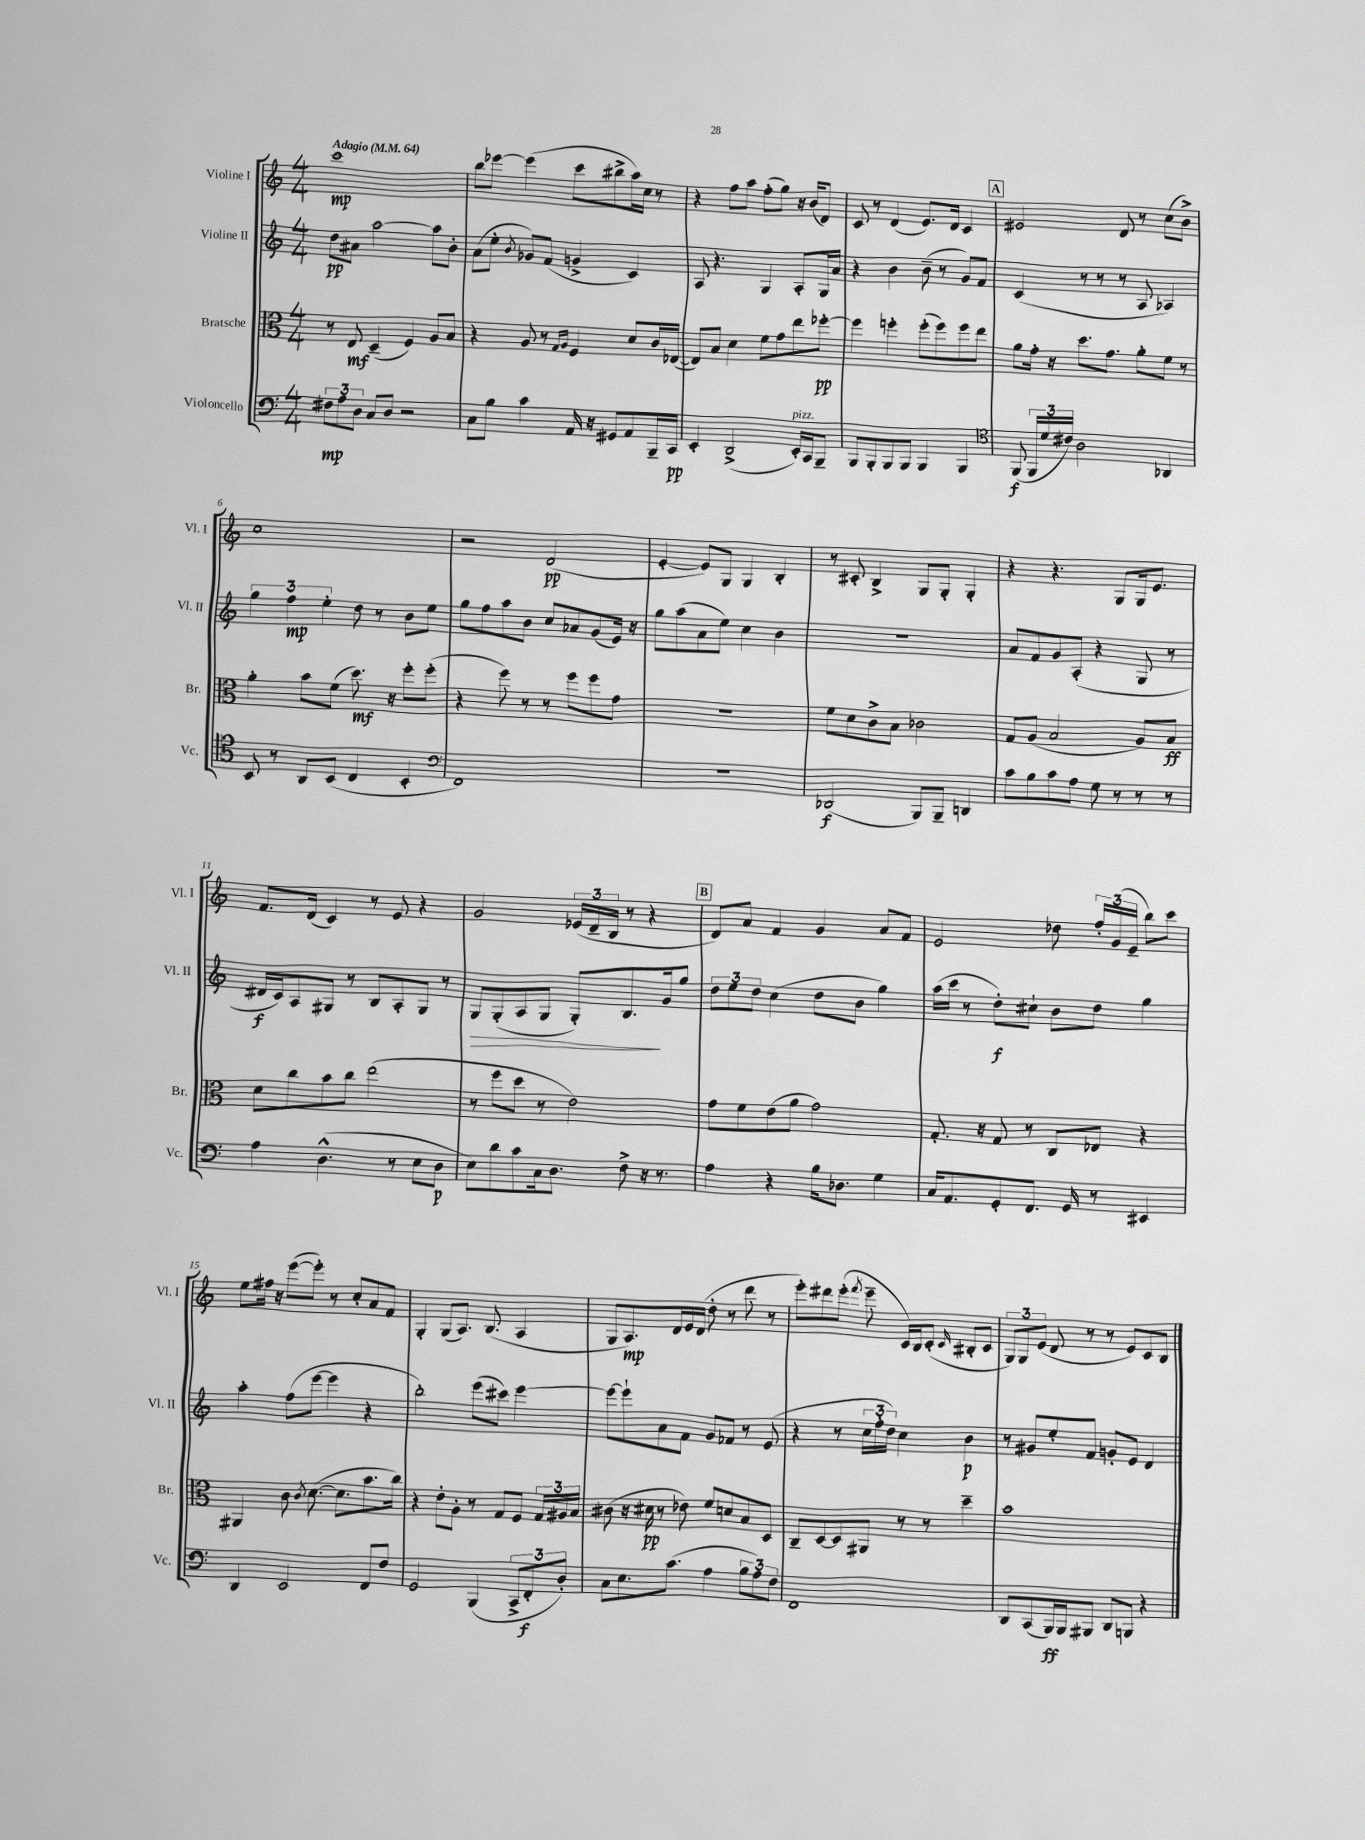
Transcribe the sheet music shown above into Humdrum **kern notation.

**kern	**dynam	**kern	**dynam	**kern	**dynam	**kern	**dynam
*part4	*part4	*part3	*part3	*part2	*part2	*part1	*part1
*staff4	*staff4	*staff3	*staff3	*staff2	*staff2	*staff1	*staff1
*I"Violoncello	*	*I"Bratsche	*	*I"Violine II	*	*I"Violine I	*
*I'Vc.	*	*I'Br.	*	*I'Vl. II	*	*I'Vl. I	*
*clefF4	*	*clefC3	*	*clefG2	*	*clefG2	*
*k[]	*	*k[]	*	*k[]	*	*k[]	*
*M4/4	*	*M4/4	*	*M4/4	*	*M4/4	*
*MM64	*	*MM64	*	*MM64	*	*MM64	*
=1	=1	=1	=1	=1	=1	=1	=1
!	!	!	!	!	!	!LO:TX:a:B:t=Adagio	!
12F#X\L	mp	8r	.	8dd\L	pp	1ccc	mp
12A\	.	.	.	.	.	.	.
.	.	8E/	mf	8a#X\J	.	.	.
12D\J	.	.	.	.	.	.	.
8C/L	.	(4D~/	.	[2aa\	.	.	.
8D/J	.	.	.	.	.	.	.
2r	.	4F/)	.	.	.	.	.
.	.	8A/L	.	8aa\L]	.	.	.
.	.	8B/J	.	8b'\J	.	.	.
=2	=2	=2	=2	=2	=2	=2	=2
8C\L	.	4r	.	(8a\L	.	8bb\L	.
8B\J	.	.	.	8ee'\J	.	[8eee-X\J	.
.	.	.	.	8qb/	.	.	.
4c\	.	8A/	.	8g-X/L)	.	(4eee-\]	.
.	.	8r	.	(8f/J	.	.	.
.	.	16qqG/LL	.	.	.	.	.
.	.	16qqA/JJ	.	.	.	.	.
16AA/	.	4F/	.	4gn^/	.	8ccc\L	.
16r	.	.	.	.	.	.	.
8GG#X/L	.	.	.	.	.	8bb#X^\	.
8AA/	.	8d/L	.	4c/)	.	16aa\L)	.
.	.	.	.	.	.	16cc\JJ	.
16BBB~/L	.	16c/L	.	.	.	8r	.
16CC/JJ	pp	([16E-X/JJ	.	.	.	.	.
=3	=3	=3	=3	=3	=3	=3	=3
4EE'/	.	8E-/L])	.	8A/	.	4r	.
.	.	8B/J	.	4.r	.	.	.
(2DD^/	.	4d\	.	.	.	8ff\L	.
.	.	.	.	.	.	8aa\J	.
.	.	8f\L	.	4G/	.	(8ff'\L	.
.	.	8g\	.	.	.	8gg\J)	.
!LO:TX:a:i:t=pizz.	!	!	!	!	!	!	!
16EE'/LL)	.	8ee\	.	8A'/L	.	16r	.
16CC/J	.	.	.	.	.	(16b/KL	.
8BBB~/J	.	[8ff-X'\J	pp	16G/L	.	8d/J)	.
.	.	.	.	16a/JJ	.	.	.
=4	=4	=4	=4	=4	=4	=4	=4
8BBB/L	.	4ff-\]	.	4r	.	8c/	.
8BBB'/	.	.	.	.	.	8r	.
8BBB/	.	4ffn'\	.	4b\	.	(4d/	.
8BBB/J	.	.	.	.	.	.	.
4BBB/	.	(8ff'\L	.	(8b~\	.	8.e/L)	.
.	.	8ff\)	.	8r	.	.	.
.	.	.	.	.	.	16d/Jk	.
4BBB/	.	8ff\	.	8g/L)	.	4c/	.
.	.	8ee\J	.	8f/J	.	.	.
!!LO:REH:place=s1:t=A
=5	=5	=5	=5	=5	=5	=5	=5
*clefC4	*	*	*	*	*	*	*
(8FF/	f	8a\L	.	(4c/	.	2e#X/	.
24FF/LL	.	16g'\Jk	.	.	.	.	.
24d/	.	.	.	.	.	.	.
.	.	16r	.	.	.	.	.
24c#X/JJ)	.	.	.	.	.	.	.
2A\	.	8.dd\L	.	8r	.	.	.
.	.	.	.	8r	.	.	.
.	.	8.g\J	.	.	.	.	.
.	.	.	.	8r	.	8d/	.
.	.	8a'\L	.	8A/	.	8r	.
4AA-X/	.	8f\J	.	4A-X/)	.	(8cc\L	.
.	.	8r	.	.	.	8b^\J)	.
!!LO:LB:g=z
=6	=6	=6	=6	=6	=6	=6	=6
8BB/	.	4a'\	.	6gg\	.	1cc	.
8r	.	.	.	.	.	.	.
.	.	.	.	6ff\	mp	.	.
8AA/L	.	8b\L	.	.	.	.	.
.	.	.	.	6ee'\	.	.	.
(8BB/J	.	(8f\J	.	.	.	.	.
4C/	.	8.dd\)	mf	8dd\	.	.	.
.	.	.	.	8r	.	.	.
.	.	16r	.	.	.	.	.
4BB'/	.	8ff'\L	.	8b\L	.	.	.
.	.	(8ff'\J	.	8ee\J	.	.	.
=7	=7	=7	=7	=7	=7	=7	=7
*clefF4	*	*	*	*	*	*	*
1FF)	.	4r	.	8gg\L	.	2r	.
.	.	.	.	8ff\	.	.	.
.	.	8ff\)	.	8aa\	.	.	.
.	.	8r	.	8b\J	.	.	.
.	.	8r	.	8cc/L	.	(2d/	pp
.	.	8ff\L	.	8a-X/	.	.	.
.	.	8ff\	.	(8g/	.	.	.
.	.	8g\J	.	16e/Jk)	.	.	.
.	.	.	.	16r	.	.	.
=8	=8	=8	=8	=8	=8	=8	=8
1r	.	1r	.	8gg\L	.	[4e'/	.
.	.	.	.	(8aa\	.	.	.
.	.	.	.	8a\	.	8e/L])	.
.	.	.	.	8ee\J)	.	8G/J	.
.	.	.	.	4cc\	.	4G/	.
.	.	.	.	4b\	.	4B'/	.
=9	=9	=9	=9	=9	=9	=9	=9
(2DD-X/	f	8f\L	.	1r	.	8r	.
.	.	8d\	.	.	.	8c#X'/	.
.	.	8c^\	.	.	.	4B^/	.
.	.	8B\J	.	.	.	.	.
8BBB/L)	.	2c-X\	.	.	.	8G/L	.
8BBB~/J	.	.	.	.	.	8G'/J	.
4DDn/	.	.	.	.	.	4G'/	.
=10	=10	=10	=10	=10	=10	=10	=10
8c\L	.	8G/L	.	8a/L	.	4r	.
8B\	.	(8A/J	.	8f/	.	.	.
8c\	.	2B/	.	8g/	.	4.r	.
8A\J	.	.	.	(8A'/J	.	.	.
8G\	.	.	.	4r	.	.	.
8r	.	.	.	.	.	8G/L	.
8r	.	8A/L)	.	8G/	.	16G/k	.
.	.	.	.	.	.	8.e/J	.
8r	.	8B/J	ff	8r	.	.	.
!!LO:LB:g=z
=11	=11	=11	=11	=11	=11	=11	=11
4A\	.	8d\L	.	16d#X/LL	f	8.f/L	.
.	.	.	.	16c/J)	.	.	.
.	.	8cc\	.	8A/	.	.	.
.	.	.	.	.	.	(16d/Jk	.
(4.D^^\	.	8b\	.	8G#X/J	.	4c/)	.
.	.	8cc\J	.	8r	.	.	.
.	.	(2ee\	.	8B/L	.	8r	.
8r	.	.	.	8A'/	.	8e/	.
8E\L	.	.	.	8G#/J	.	4r	.
8D\J	p	.	.	8r	.	.	.
=12	=12	=12	=12	=12	=12	=12	=12
!	!	!	!	!	!LO:HP:b	!	!
8E\L)	.	8r	.	8G/L	>	2g/	.
8d\	.	8ff\L	.	(8G'/	.	.	.
8c\	.	8dd\J	.	8A/	.	.	.
16C\k	.	8r	.	8G/J	.	.	.
8.D\J	.	.	.	.	.	.	.
.	.	2e\)	.	8G'/L)	.	(24e-X/LL	.
.	.	.	.	.	.	24d~/	.
.	.	.	.	.	.	24B/JJ	.
8F^\	.	.	.	8.B/	.	8r	.
16r	.	.	.	.	.	4r	.
8.r	.	.	.	16g/k	]	.	.
.	.	.	.	8gg/J	.	.	.
!!LO:REH:place=s1:t=B
=13	=13	=13	=13	=13	=13	=13	=13
4A\	.	8g\L	.	12dd\L	.	8d/L)	.
.	.	.	.	12ee\	.	.	.
.	.	8f\	.	.	.	8a/J	.
.	.	.	.	12dd\J	.	.	.
4r	.	(8e\	.	(4cc\	.	4f/	.
.	.	8a\J	.	.	.	.	.
16B\KL	.	2g\)	.	8dd\L	.	4g/	.
8.D-X\J	.	.	.	.	.	.	.
.	.	.	.	8b\J	.	.	.
4G\	.	.	.	4gg\)	.	8a/L	.
.	.	.	.	.	.	8f/J	.
=14	=14	=14	=14	=14	=14	=14	=14
16C/KL	.	8.G'/	.	(16aa\LL	.	2e/	.
8.AA/	.	.	.	16ccc\JJ	.	.	.
.	.	.	.	8r	.	.	.
.	.	16r	.	.	.	.	.
8GG'/	.	8G/	.	8dd'\L)	f	.	.
8.FF/J	.	8r	.	8cc#X`\J	.	.	.
.	.	8C/L	.	8b\L	.	8dd-X\	.
16GG/	.	.	.	.	.	.	.
8r	.	8E-X/J	.	8dd\J	.	24ff'/LL	.
.	.	.	.	.	.	(24g/	.
.	.	.	.	.	.	24e~/JJ	.
4EE#X/	.	4r	.	4gg\	.	8bb\L)	.
.	.	.	.	.	.	8ccc\J	.
!!LO:LB:g=z
=15	=15	=15	=15	=15	=15	=15	=15
4DD/	.	4AA#X/	.	4aa'\	.	8ee\L	.
.	.	.	.	.	.	16ff#X\Jk	.
.	.	.	.	.	.	16r	.
2EE/	.	8c\	.	(8ff\L	.	([8eee\L	.
.	.	8qc/	.	.	.	.	.
.	.	([8.d\	.	[8eee\J	.	8eee'\J])	.
.	.	.	.	4eee\]	.	8r	.
.	.	8.d\L]	.	.	.	.	.
.	.	.	.	.	.	8cc'/L	.
8FF/L	.	8.b\	.	4r	.	8a/	.
8F/J	.	.	.	.	.	8f/J	.
.	.	16cc\Jk)	.	.	.	.	.
=16	=16	=16	=16	=16	=16	=16	=16
2GG/	.	4r	.	2bb'\)	.	4G'/	.
.	.	8e'\L	.	.	.	(8G/L	.
.	.	8A'\J	.	.	.	8.A/J)	.
(4BBB/	.	8r	.	(8eee\L	.	.	.
.	.	.	.	.	.	(8.B/	.
.	.	8G/L	.	8ccc#X\J)	.	.	.
12CC^/L	.	8F/J	.	[4eee\	.	4A/	.
12FF'/	f	.	.	.	.	.	.
.	.	24G/LL	.	.	.	.	.
12D'/J)	.	24A#X/	.	.	.	.	.
.	.	24B/JJ	.	.	.	.	.
=17	=17	=17	=17	=17	=17	=17	=17
8C\L	.	(8c#X\	.	8eee\L_	.	8G/L	.
8.E\	.	16r	.	8eee`\]	.	8.A/)	mp
.	.	16d#X\	pp	.	.	.	.
.	.	8r	.	8a\	.	.	.
(8.c\J	.	.	.	.	.	16d/L	.
.	.	8e-X\)	.	8f\J	.	16e/	.
.	.	.	.	.	.	(16d/JJ	.
4A\	.	8f/L	.	8g/L	.	8dd'\	.
.	.	8dn/	.	8f-X/J	.	8r	.
12B\L	.	8B/	.	8r	.	8ddd\	.
12A\)	.	.	.	.	.	.	.
.	.	8D/J	.	(8e/	.	8r	.
12F\J	.	.	.	.	.	.	.
=18	=18	=18	=18	=18	=18	=18	=18
1FF	.	8C~/L	.	4r	.	8eee'\L)	.
.	.	[8D/	.	.	.	8ddd#X\	.
.	.	8D/]	.	8r	.	(8eee'\J	.
.	.	.	.	.	.	8qfff/	.
.	.	8AA#X/J	.	24cc\LL	.	8eee~\	.
.	.	.	.	24ff'\	.	.	.
.	.	.	.	24dd\JJ)	.	.	.
.	.	8r	.	4cc\	.	16c/LL)	.
.	.	.	.	.	.	16B/J	.
.	.	8r	.	.	.	(8c'/J	.
.	.	.	.	.	.	16qqc/	.
.	.	4dd~\	.	4b\	p	8B#X'/L	.
.	.	.	.	.	.	8c/J	.
=19	=19	=19	=19	=19	=19	=19	=19
8DD/L	.	1b	.	8r	.	12G/L)	.
.	.	.	.	.	.	12G/	.
(8CC/	.	.	.	8g#X/L	.	.	.
.	.	.	.	.	.	(12e/J	.
16BBB/L)	ff	.	.	8ee'/	.	8d/	.
16BBB/J	.	.	.	.	.	.	.
8BBB#X/J	.	.	.	8f/J	.	8r	.
8DD/L	.	.	.	8gn'/L	.	8r	.
8BBBn/J	.	.	.	8e/J	.	8e/L)	.
4r	.	.	.	4d/	.	8c/	.
.	.	.	.	.	.	8B/J	.
==	==	==	==	==	==	==	==
*-	*-	*-	*-	*-	*-	*-	*-
